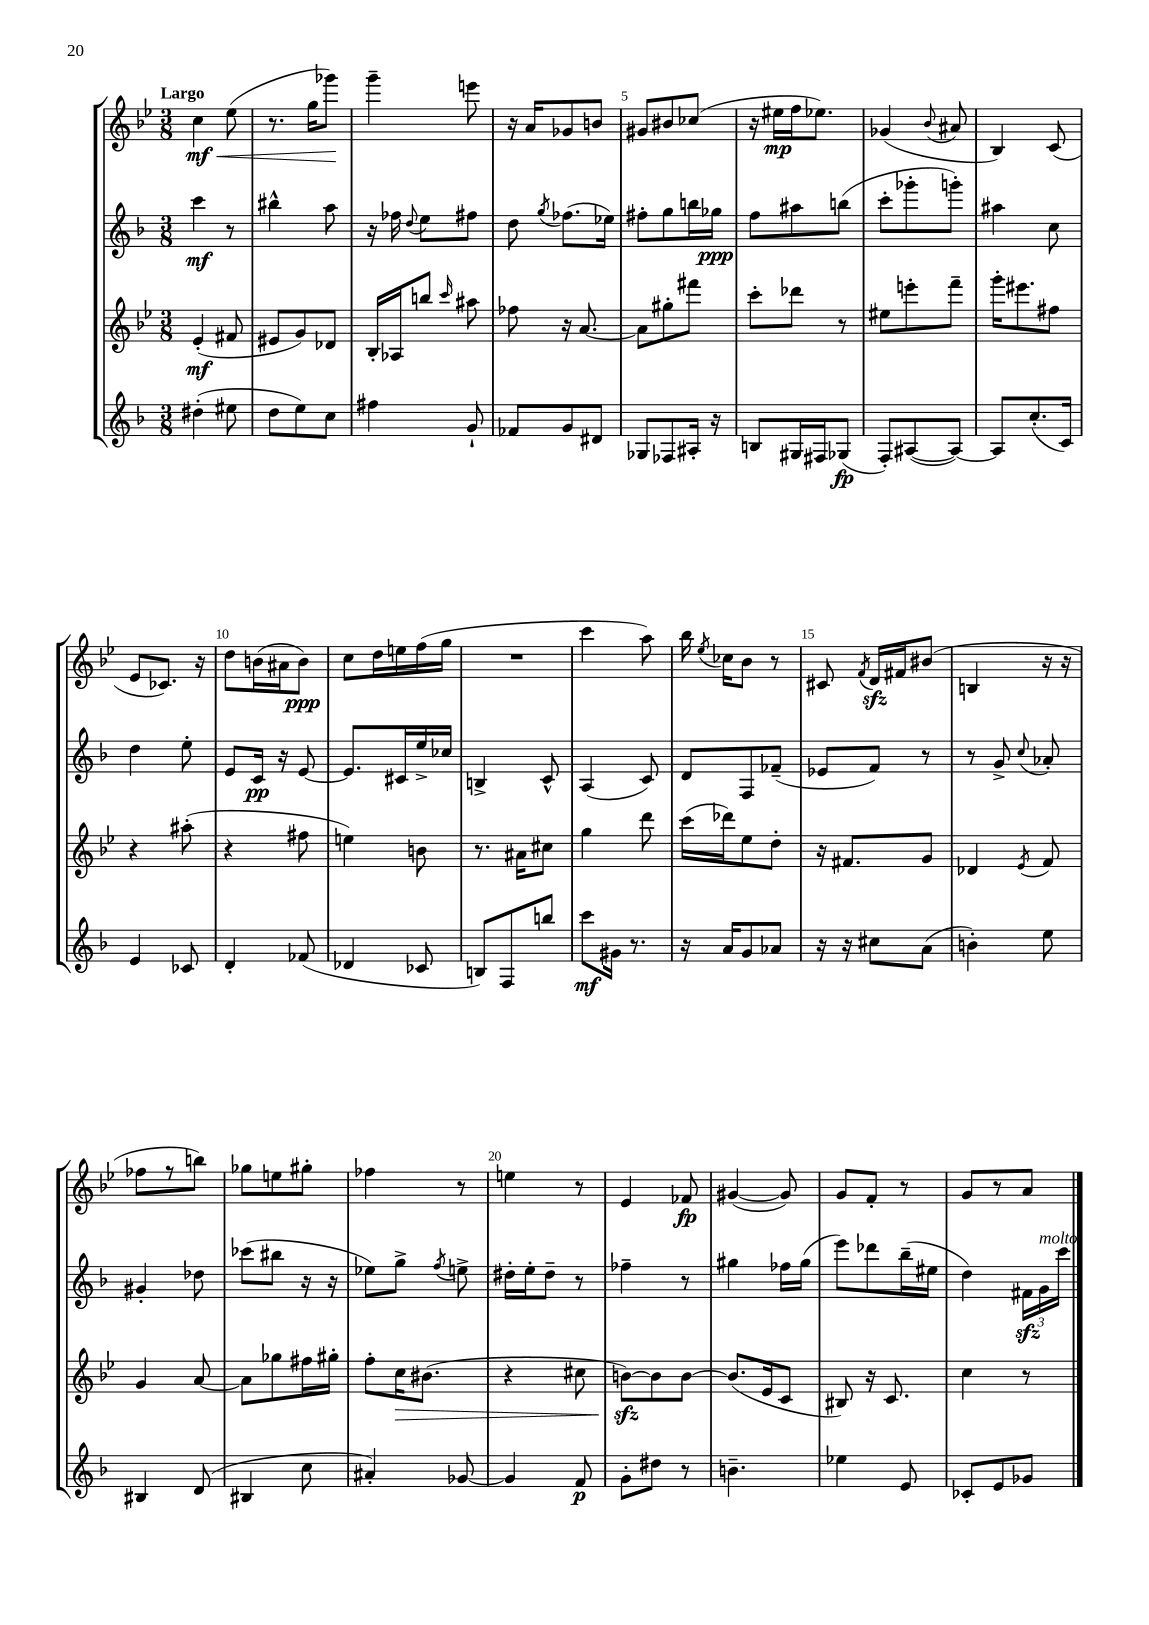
<<
\new StaffGroup <<
\new Staff = "s0" {
    \clef treble \key bes \major \numericTimeSignature \time 3/8 \tempo "Largo"
    \autoBeamOff c''4\mf\< ees''8( |
    r8. g''16[ ges'''8]\!) |
    g'''4-- e'''8 |
    r16 a'16[ ges'8 b'8] |
    gis'8[ bis'8 ces''8]( |
    r16 eis''16[\mp f''16 ees''8.]) |
    ges'4( \appoggiatura { bes'8 } ais'8 |
    bes4) c'8( |
    ees'8[ ces'8.]) r16 |
    d''8[ b'16( ais'16 b'8]\ppp) |
    c''8[ d''16 e''16 f''16( g''16] |
    R4. |
    c'''4 a''8) |
    bes''16 \acciaccatura { ees''8 } ces''16[ bes'8] r8 |
    cis'8 \acciaccatura { f'8 } d'16[\sfz fis'16 bis'8]( |
    b4 r16 r16 |
    fes''8[ r8 b''8]) |
    ges''8[ e''8 gis''8]-. |
    fes''4 r8 |
    e''4 r8 |
    ees'4 fes'8\fp |
    gis'4~( gis'8) |
    g'8[ f'8]-. r8 |
    g'8[ r8 a'8] \bar "|." |
}
\new Staff = "s1" {
    \clef treble \key f \major \numericTimeSignature \time 3/8
    \autoBeamOff c'''4\mf r8 |
    bis''4-^ a''8 |
    r16 fes''16 \appoggiatura { d''8 } e''8[ fis''8] |
    d''8 \acciaccatura { g''8 } fes''8.[( ees''16]) |
    fis''8[-. g''8 b''16 ges''16]\ppp |
    f''8[ ais''8 b''8]( |
    c'''8[-. ges'''8-. g'''8]-.) |
    ais''4 c''8 |
    d''4 e''8-. |
    e'8[ c'16]\pp r16 e'8~ |
    e'8.[ cis'16 e''16-> ces''16] |
    b4-> c'8-^ |
    a4( c'8) |
    d'8[ f8 fes'8]--( |
    ees'8[ f'8]) r8 |
    r8 g'8-> \appoggiatura { c''8 } aes'8-. |
    gis'4-. des''8 |
    ces'''8[( bis''8] r16 r16 |
    ees''8[) g''8]-> \acciaccatura { f''8 } e''8-> |
    dis''16[-. e''16-. dis''8]-- r8 |
    fes''4-- r8 |
    gis''4 fes''16[ gis''16]( |
    e'''8[) des'''8 bes''16--( eis''16] |
    d''4) \tuplet 3/2 { fis'16[\sfz g'16^\markup { \italic "molto" } c'''16] } \bar "|." |
}
\new Staff = "s2" {
    \clef treble \key bes \major \numericTimeSignature \time 3/8
    \autoBeamOff ees'4-.\mf( fis'8 |
    eis'8[ g'8) des'8] |
    bes16[-. aes16 b''8] \grace { c'''16 } ais''8 |
    fes''8 r16 a'8.~ |
    a'8[ gis''8-. fis'''8] |
    c'''8[-. des'''8] r8 |
    eis''8[ e'''8-. f'''8]-- |
    g'''16[-. eis'''8. fis''8] |
    r4 ais''8-.( |
    r4 fis''8 |
    e''4) b'8 |
    r8. ais'16[ cis''8] |
    g''4 d'''8 |
    c'''16[( des'''16) ees''8 d''8]-. |
    r16 fis'8.[ g'8] |
    des'4 \acciaccatura { ees'8 } f'8 |
    g'4 a'8~ |
    a'8[ ges''8 fis''16 gis''16]-. |
    f''8[-. c''16\> bis'8.]( |
    r4 cis''8 |
    b'8[~\sfz\!) b'8 b'8]~ |
    b'8.[( ees'16 c'8] |
    bis8) r16 c'8. |
    c''4 r8 \bar "|." |
}
\new Staff = "s3" {
    \clef treble \key f \major \numericTimeSignature \time 3/8
    \autoBeamOff dis''4-.( eis''8 |
    d''8[ e''8) c''8] |
    fis''4 g'8-! |
    fes'8[ g'8 dis'8] |
    ges8[ fes8 ais16]-. r16 |
    b8[ gis16 fis16 ges8]\fp( |
    f8[-.) ais8~( ais8]~) |
    ais8[ c''8.-.( c'16]) |
    e'4 ces'8 |
    d'4-. fes'8( |
    des'4 ces'8 |
    b8[) f8 b''8] |
    c'''8[\mf gis'16] r8. |
    r16 a'16[ g'8 aes'8] |
    r16 r16 cis''8[ a'8]( |
    b'4-.) e''8 |
    bis4 d'8( |
    bis4 c''8 |
    ais'4-.) ges'8~ |
    ges'4 f'8\p |
    g'8[-. dis''8] r8 |
    b'4.-- |
    ees''4 e'8 |
    ces'8[-. e'8 ges'8] \bar "|." |
}
>>
>>
\layout { \context { \Score \override BarNumber.break-visibility = ##(#f #t #t) barNumberVisibility = #(every-nth-bar-number-visible 5) } }
